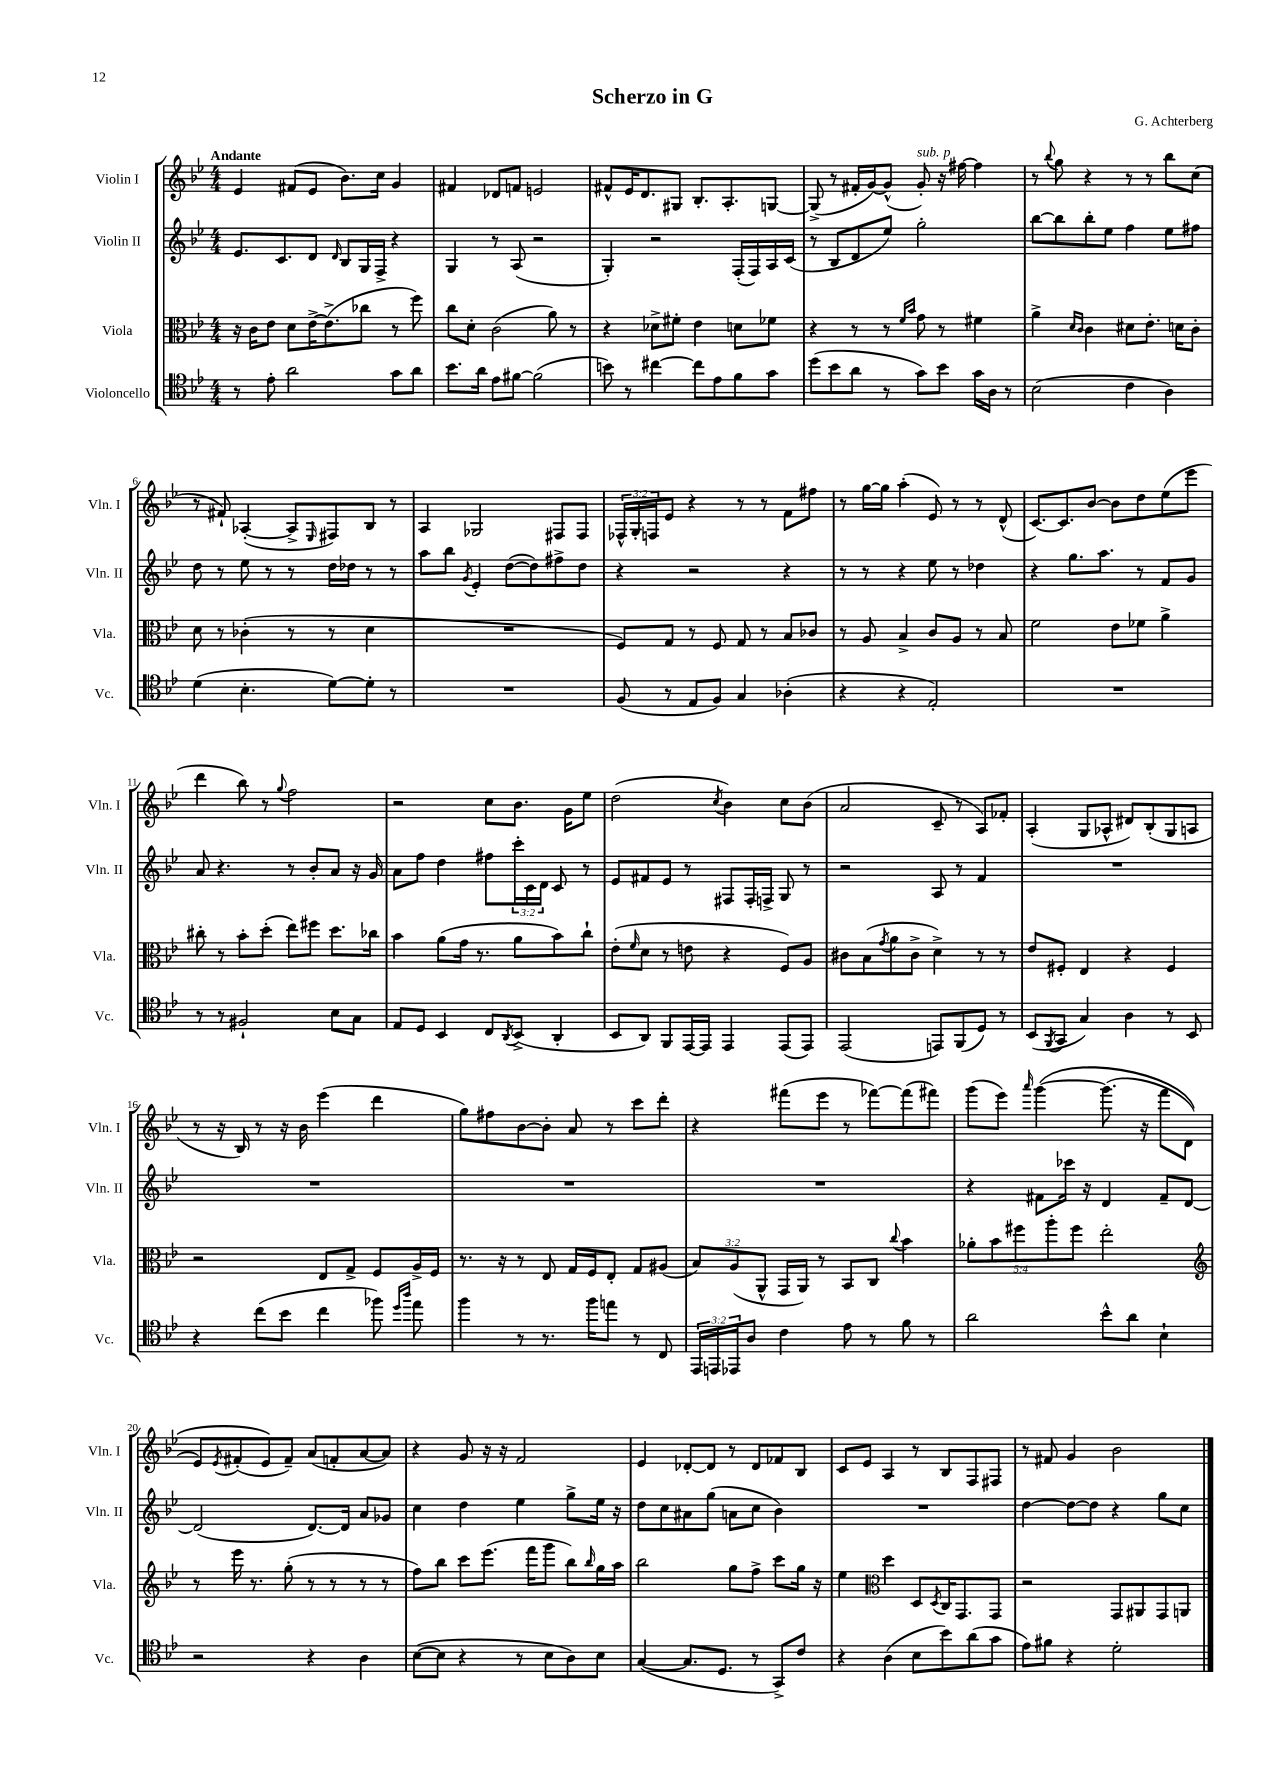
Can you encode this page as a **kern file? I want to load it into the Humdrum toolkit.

**kern	**kern	**kern	**kern
*staff4	*staff3	*staff2	*staff1
*clefC4	*clefC3	*clefG2	*clefG2
*k[b-e-]	*k[b-e-]	*k[b-e-]	*k[b-e-]
*M4/4	*M4/4	*M4/4	*M4/4
8r	16r	8.e-/L	4e-/
.	16c\LK	.	.
8e-'\	8e-\J	.	.
.	.	8.c/	.
2a\	8d\L	.	(8f#/L
.	[16e-^\K	8d/J	8e-/J
.	(8.e-^\]	.	.
.	.	16qqd/	.
.	.	8B-/L	8.b-\L)
.	8cc-\J	16G/L	.
.	.	16F^/JJ	16cc\Jk
8g\L	8r	4r	4g/
8a\J	8ff\)	.	.
=	=	=	=
8.b-\L	8cc\L	4G/	4f#/
.	8d'\J	.	.
16a\Jk	.	.	.
8e-\L	(2c\	8r	8d-/L
[8f#\J	.	(8A/	8f/J
(2f#\]	.	2r	2e/
.	8a\)	.	.
.	8r	.	.
=	=	=	=
8b\)	4r	4G'/)	8f#^^/L
8r	.	.	16e-/K
.	.	.	8.d/
[4cc#\	8d-^\L	2r	.
.	8f#'\J	.	8G#/J
8cc#\]L	4e-\	.	8.B-'/L
8e-\	.	.	.
.	.	.	8.A'/
8f\	8d\L	(16F'/LL	.
.	.	16F/)	.
8g\J	8f-\J	16A/	[8G/J
.	.	(16c/JJ	.
=	=	=	=
(8dd\L	4r	8r	(8G^/]
8b-\	.	8B-/L	8r
8a\J	8r	8d/	16f#'/LL
.	.	.	[16g/J)
8r	8r	8ee-/J)	(8g^^/]J
.	16qqf/LL	.	.
.	16qqb-/JJ	.	.
8g\L)	8g\	2gg'\	8g'/)
8b-\J	8r	.	16r
.	.	.	[16ff#\
16g\LL	4f#\	.	4ff#\]
16A\JJ	.	.	.
8r	.	.	.
=	=	=	=
(2B-\	4a^\	[8bb-\L	8r
.	.	.	8qqbb-/
.	.	8bb-\]	8gg\
.	16qqd/LL	.	.
.	16qqc/JJ	.	.
.	4c\	8bb-'\	4r
.	.	8ee-\J	.
4c\	8d#\L	4ff\	8r
.	8.e-'\J	.	8r
4A\)	.	8ee-\L	8bb-\L
.	16d\LK	.	.
.	8c'\J	8ff#\J	(8cc\J
=	=	=	=
(4d\	8d\	8dd\	8r
.	8r	8r	8f#`/)
4.B-'\	(4c-'\	8ee-\	([4A-'/
.	.	8r	.
.	8r	8r	8A-^/]L
.	.	.	16qqE-/
[8d\L)	8r	16dd\LL	8F#/)
.	.	16dd-\JJ	.
8d'\]J	4d\	8r	8B-/J
8r	.	8r	8r
=	=	=	=
1r	1r	8aa\L	4A/
.	.	8bb-\J	.
.	.	8qg/	.
.	.	4e-'/	2G-/
.	.	([8dd\L	.
.	.	8dd\])	.
.	.	8ff#^\	8F#/L
.	.	8dd\J	8F#/J
=	=	=	=
(8F/	8F/L)	4r	24F-^^/LL
.	.	.	24G'/
.	.	.	24F/J
8r	8G/J	.	8e-/J
8E-/L	8r	2r	4r
8F/J)	8F/	.	.
4G/	8G/	.	8r
.	8r	.	8r
(4A-'\	8B-/L	4r	8f\L
.	8c-/J	.	8ff#\J
=	=	=	=
4r	8r	8r	8r
.	8A/	8r	[16gg\LL
.	.	.	16gg\]JJ
4r	4B-^/	4r	(4aa'\
2E-'/)	8c/L	8ee-\	8e-/)
.	8A/J	8r	8r
.	8r	4dd-\	8r
.	8B-/	.	(8d^^/
=	=	=	=
1r	2f\	4r	[8.c/L)
.	.	.	8.c/]
.	.	8.gg\L	.
.	.	.	[8b-/J
.	.	8.aa\J	.
.	8e-\L	.	8b-\]L
.	8f-\J	8r	8dd\
.	4a^\	8f/L	(8ee-\
.	.	8g/J	8eee-\J
=	=	=	=
8r	8cc#'\	8a/	4ddd\
8r	8r	4.r	.
2F#`/	8b-'\L	.	8bb-\)
.	(8dd'\J	.	8r
.	.	.	8qqgg/
.	8ee-\L)	8r	2ff\
.	8ff#\J	8b-'/L	.
8B-\L	8.dd\L	8a/J	.
8G\J	.	16r	.
.	16cc-\Jk	16g/	.
=	=	=	=
8E-/L	4b-\	8a\L	2r
8D/J	.	8ff\J	.
4BB-/	(8a\L	4dd\	.
.	16g\Jk	.	.
.	8.r	.	.
8C/L	.	8ff#\L	8cc\L
8qAA/	.	.	.
(8BB-^/J	8a\L	24ccc'\L	8.b-\J
.	.	24c\	.
.	.	24d\JJ	.
4AA'/	8b-\)	8c/	.
.	.	.	16g\LK
.	8cc`\J	8r	8ee-\J
=	=	=	=
8BB-/L	(8e-'\L	8e-/L	(2dd\
.	16qqf/	.	.
8AA/J)	8d\J	8f#/	.
8FF/L	8r	8e-/J	.
[16EE-/L	8e\	8r	.
16EE-/]JJ	.	.	.
.	.	.	8qcc/
4EE-/	4r	8F#/L	4b-\)
.	.	16F#'/L	.
.	.	16F^/JJ	.
(8EE-/L	8F/L)	8G/	8cc\L
8EE-/J)	8A/J	8r	(8b-\J
=	=	=	=
(2EE-/	8c#\L	2r	2a/
.	(8B-\	.	.
.	8qg/	.	.
.	8a\	.	.
.	8c#^\J	.	.
8EE/L)	4d^\)	8A/	8c~/
(8FF/	.	8r	8r
8D/J)	8r	4f/	8A/L)
8r	8r	.	8f-'/J
=	=	=	=
(8BB-/L	8e-/L	1r	(4A'/
8qFF/	.	.	.
8GG/J	8F#'/J	.	.
4G/)	4E-/	.	8G/L
.	.	.	8A-^^/J
4A\	4r	.	8d#/L)
.	.	.	(8B-'/
8r	4F#/	.	8G/
8BB-/	.	.	8A/J
=	=	=	=
4r	2r	1r	8r
.	.	.	16r
.	.	.	16B-/)
(8cc\L	.	.	8r
8b-\J	.	.	16r
.	.	.	16b-\
4cc\	8E-/L	.	(4eee-\
.	8G^/J	.	.
8ff-\)	8F/L	.	4ddd\
16qqdd/LL	.	.	.
16qqaa/JJ	.	.	.
8ee-\	16A^/L	.	.
.	16F/JJ	.	.
=	=	=	=
4ff\	8.r	1r	8gg\L)
.	.	.	8ff#\
.	16r	.	.
8r	8r	.	[8b-\
8.r	8E-/	.	8b-'\]J
.	16G/LL	.	8a/
16ff\LK	16F/J	.	.
8ee\J	8E-'/J	.	8r
8r	8G/L	.	8ccc\L
8C/	(8A#/J	.	8ddd'\J
=	=	=	=
24EE-/LL	12B-/L)	1r	4r
24EE/	.	.	.
24EE-/J	(12A/	.	.
8A/J	.	.	.
.	12AA^^/J	.	.
4c\	16GG/LL	.	(8fff#\L
.	16AA/JJ)	.	.
.	8r	.	8eee-\J
8e-\	8BB-/L	.	8r
8r	8C/J	.	[8fff-\L)
.	8qqcc/	.	.
8f\	4b-\	.	(8fff-\]
8r	.	.	8fff#\J)
=	=	=	=
2a\	10a-'\L	4r	(8ggg\L
.	10b-\	.	.
.	.	.	8eee-\J)
.	10ff#\	.	.
.	.	.	16qqaaa/
.	.	8f#\L	&([4ggg\
.	10aa'\	.	.
.	.	16ccc-\Jk	.
.	10ff#\J	.	.
.	.	16r	.
8b-^^\L	2ee-'\	4d/	(8.ggg\]
8a\J	.	.	.
.	.	.	16r
4B-`\	.	8f#~/L	8fff\L
.	.	[8d/J	8d\J
=	=	=	=
*	*clefG2	*	*
2r	8r	(2d/]	8e-/L)
.	.	.	8qe-/
.	16eee-\	.	(8f#'/
.	8.r	.	.
.	.	.	8e-/&)
.	(8gg'\	.	8f#~/J)
4r	8r	[8.d/L)	(8a/L
.	8r	.	8f'/
.	.	16d/]Jk	.
4A\	8r	8a/L	[8a/
.	8r	8g-/J	8a/]J)
=	=	=	=
([8B-\L	8ff\L)	4cc\	4r
8B-\]J	8bb-\J	.	.
4r	8ccc\L	4dd\	8g/
.	(8.eee-\J	.	16r
.	.	.	16r
8r	.	4ee-\	2f/
.	16fff\LK	.	.
8B-\L	8ggg\J	.	.
8A\)	8bb-\L)	8gg^\L	.
.	16qqbb-/	.	.
8B-\J	16gg\L	16ee-\Jk	.
.	16aa\JJ	16r	.
=	=	=	=
([4G/	2bb-\	8dd\L	4e-/
.	.	8cc\	.
8.G/]L	.	8a#\	[8d-'/L
.	.	(8gg\J	8d-/]J
8.D/J	.	.	.
.	8gg\L	8a\L	8r
8r	8ff^\J	8cc\J	8d-/L
8GG^/L)	8ccc\L	4b-\)	8f-/
8c/J	16gg\Jk	.	8B-/J
.	16r	.	.
=	=	=	=
4r	4ee-\	1r	8c/L
.	.	.	8e-/J
*	*clefC3	*	*
(4A\	4dd\	.	4A/
8B-\L	8D/L	.	8r
.	8qD/	.	.
8b-\)	16C/K	.	8B-/L
.	8.GG/	.	.
(8a\	.	.	8F/
8g\J	8GG/J	.	8F#/J
=	=	=	=
8e-\L)	2r	[4dd\	8r
8f#\J	.	.	8f#/
4r	.	8dd\_L	4g/
.	.	8dd\]J	.
2d'\	8GG/L	4r	2b-\
.	8AA#/	.	.
.	8GG/	8gg\L	.
.	8AA/J	8cc\J	.
==	==	==	==
*-	*-	*-	*-
